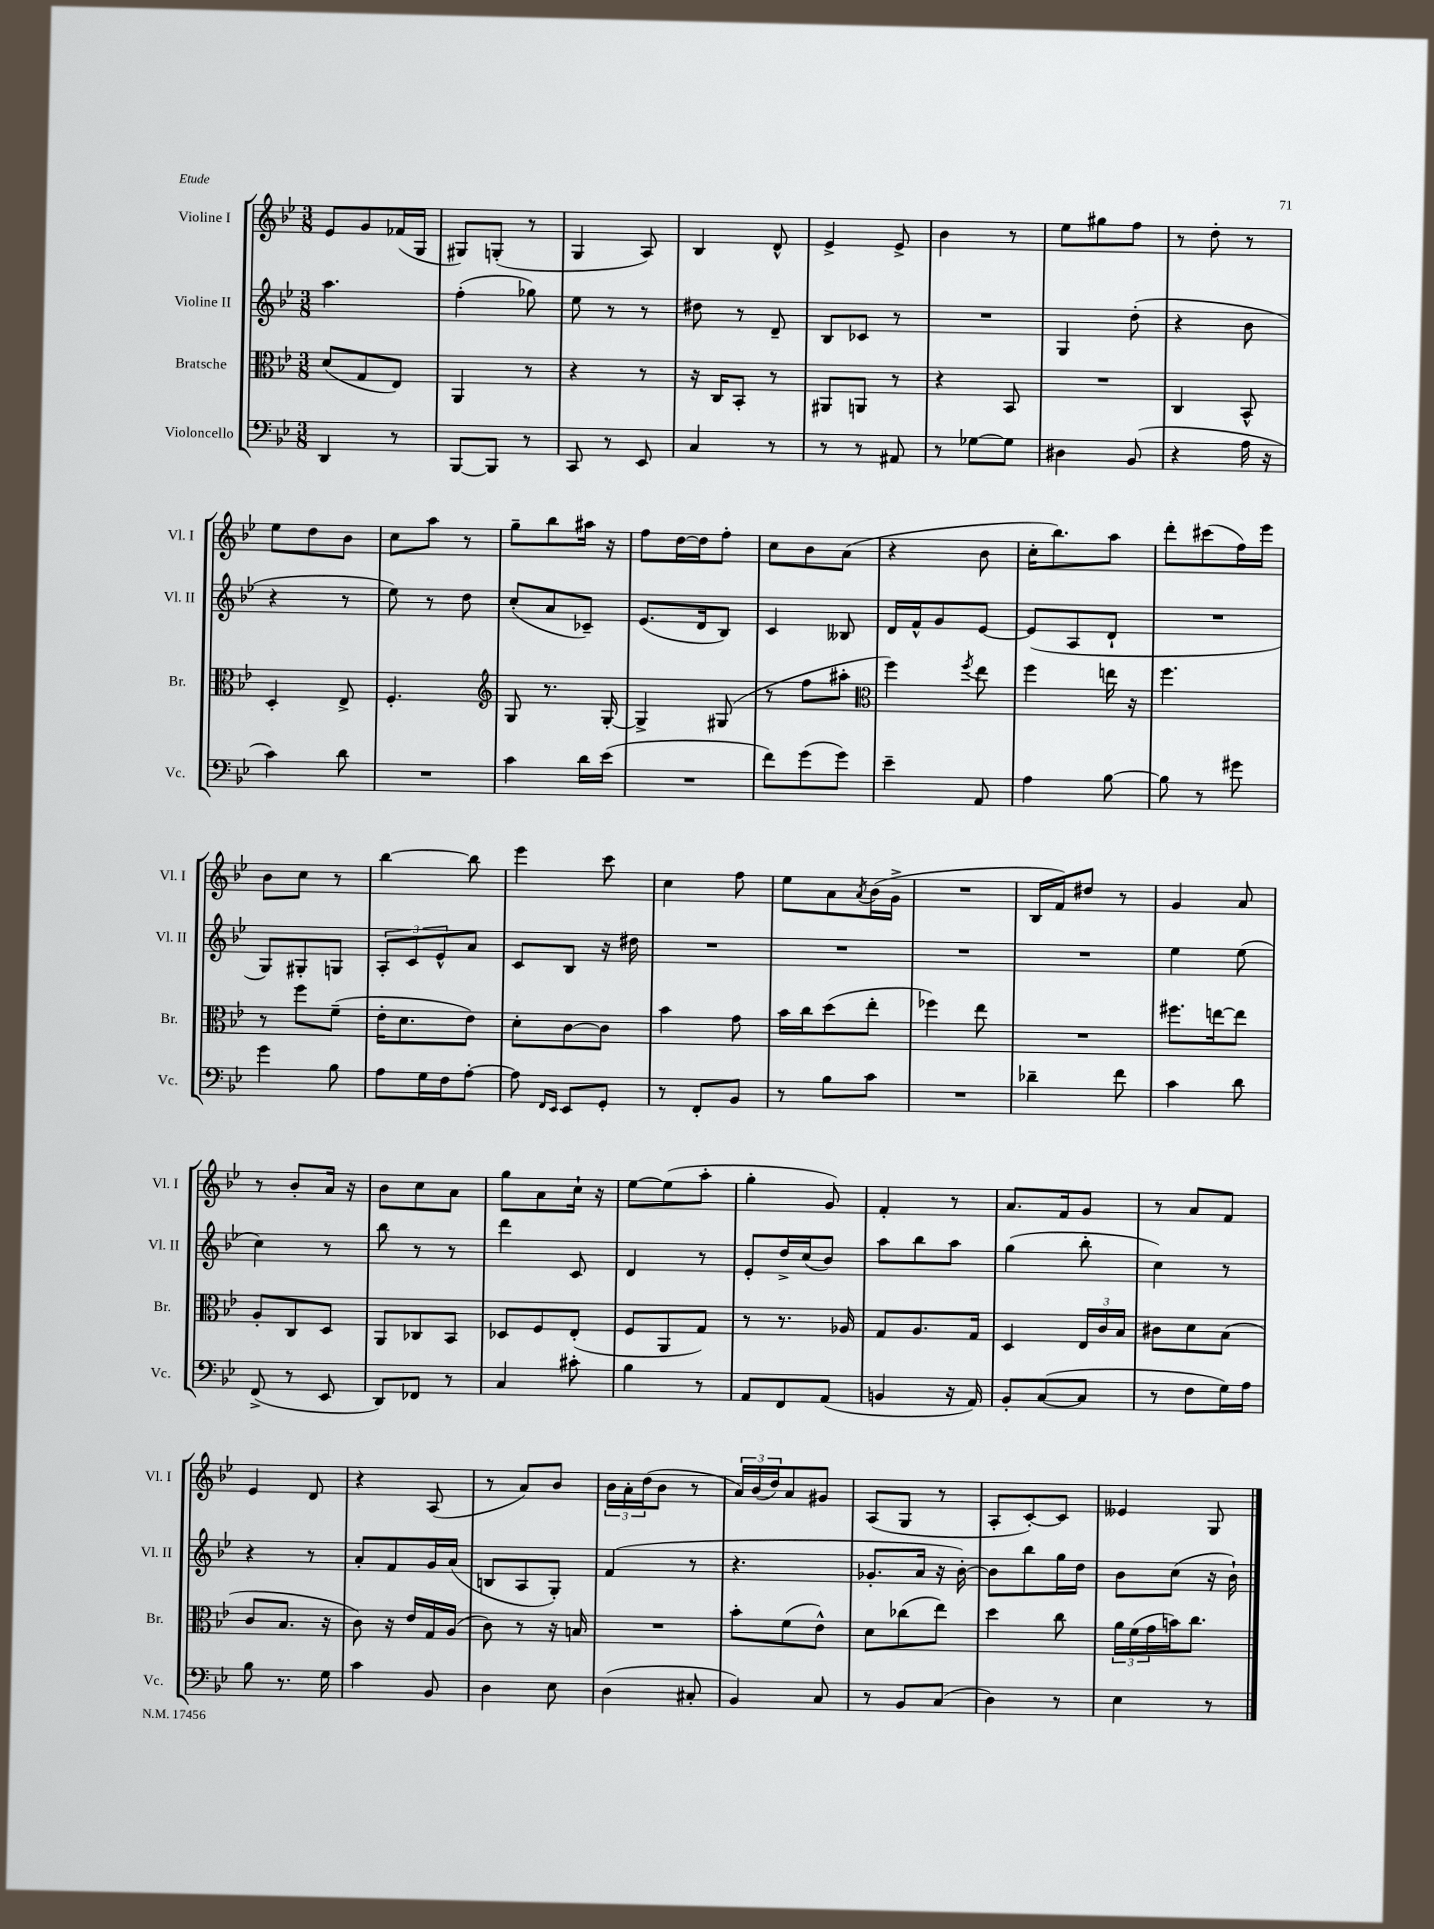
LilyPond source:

<<
\new StaffGroup <<
\new Staff = "s0" \with { instrumentName = "Violine I" shortInstrumentName = "Vl. I" } {
    \clef treble \key bes \major \numericTimeSignature \time 3/8
    ees'8 g'8 fes'16( g16 |
    gis8) g8-.( r8 |
    g4 a8) |
    bes4 d'8-^ |
    ees'4-> ees'8-> |
    bes'4 r8 |
    ees''8 gis''8 f''8 |
    r8 d''8-. r8 |
    ees''8 d''8 bes'8 |
    c''8 a''8 r8 |
    g''8-- bes''8 ais''16 r16 |
    f''8 d''16~ d''16 f''8-. |
    c''8 bes'8 a'8( |
    r4 bes'8 |
    c''16-. bes''8.) a''8 |
    d'''8-. cis'''8( f''16) ees'''16 |
    bes'8 c''8 r8 |
    bes''4~ bes''8 |
    ees'''4 c'''8 |
    c''4 f''8 |
    ees''8 a'8 \acciaccatura { a'8 } bes'16( g'16-> |
    R4. |
    bes16 f'16) dis''8 r8 |
    g'4 a'8 |
    r8 bes'8-. a'16 r16 |
    bes'8 c''8 a'8 |
    g''8 a'8 c''16-! r16 |
    ees''8~ ees''8( a''8-. |
    g''4-. g'8) |
    f'4-. r8 |
    a'8. f'16 g'8 |
    r8 a'8 f'8 |
    ees'4 d'8 |
    r4 a8( |
    r8 a'8) bes'8 |
    \tuplet 3/2 { bes'16 a'16-. d''16( } bes'8 r8 |
    \tuplet 3/2 { a'16) bes'16( d''16) } a'8 gis'8 |
    a8( g8 r8 |
    a8-. c'8~-.) c'8 |
    eeses'4 g8 \bar "|." |
}
\new Staff = "s1" \with { instrumentName = "Violine II" shortInstrumentName = "Vl. II" } {
    \clef treble \key bes \major \numericTimeSignature \time 3/8
    a''4. |
    f''4-.( ges''8) |
    ees''8 r8 r8 |
    dis''8 r8 d'8-- |
    bes8 ces'8 r8 |
    R4. |
    g4 d''8-.( |
    r4 bes'8 |
    r4 r8 |
    ees''8) r8 d''8 |
    c''8-.( a'8 ces'8--) |
    ees'8.( d'16 bes8) |
    c'4 beses8 |
    d'16 f'16-^ g'8 ees'8~ |
    ees'8( a8 d'8-! |
    R4. |
    g8) gis8-. g8 |
    \tuplet 3/2 { a8-. c'8 ees'8-^ } a'8 |
    c'8 bes8 r16 dis''16 |
    R4. |
    R4. |
    R4. |
    R4. |
    ees''4 ees''8( |
    c''4) r8 |
    bes''8 r8 r8 |
    d'''4 c'8 |
    d'4 r8 |
    ees'8-. d''16-> c''16( bes'8) |
    a''8 bes''8 a''8 |
    g''4( bes''8-. |
    c''4) r8 |
    r4 r8 |
    a'8-. f'8 g'16 a'16( |
    b8 a8 g8-.) |
    f'4( r8 |
    r4. |
    ges'8.-. a'16 r16 bes'16~-.) |
    bes'8 bes''8 g''16 d''16 |
    bes'8 c''8( r16 bes'16-!) \bar "|." |
}
\new Staff = "s2" \with { instrumentName = "Bratsche" shortInstrumentName = "Br." } {
    \clef alto \key bes \major \numericTimeSignature \time 3/8
    d'8( g8 ees8) |
    a,4 r8 |
    r4 r8 |
    r16 c16 bes,8-. r8 |
    ais,8 a,8 r8 |
    r4 bes,8 |
    R4. |
    c4 bes,8-^ |
    d4-. ees8-> |
    f4.-. |
    \clef treble g8 r8. g16~-. |
    g4-> gis8( |
    r8 f''8 ais''8-. |
    \clef alto f''4) \acciaccatura { f''8 } ees''8 |
    f''4 e''16 r16 |
    f''4. |
    r8 f''8 f'8--( |
    ees'16-. d'8. ees'8) |
    d'8-. c'8~ c'8 |
    bes'4 g'8 |
    bes'16 c''16 d''8( ees''8-. |
    fes''4) ees''8 |
    R4. |
    fis''8. e''16~ e''8 |
    a8-. c8 d8 |
    a,8 ces8 bes,8 |
    des8 f8 ees8-.( |
    f8 a,8 g8) |
    r8 r8. aes16 |
    g8 a8. g16 |
    d4 \tuplet 3/2 { ees16 c'16 bes16 } |
    cis'8 d'8 bes8( |
    c'8 bes8. r16 |
    c'8) r16 ees'16 g16 a16( |
    c'8) r8 r16 b16 |
    R4. |
    bes'8-. f'8( ees'8-^) |
    d'8 ces''8( ees''8) |
    d''4 c''8 |
    \tuplet 3/2 { a'16 f'16( g'16 } b'16) c''8. \bar "|." |
}
\new Staff = "s3" \with { instrumentName = "Violoncello" shortInstrumentName = "Vc." } {
    \clef bass \key bes \major \numericTimeSignature \time 3/8
    d,4 r8 |
    bes,,8~ bes,,8 r8 |
    c,8 r8 ees,8 |
    c4 r8 |
    r8 r8 ais,8 |
    r8 ges8~ ges8 |
    dis4 bes,8( |
    r4 a16 r16 |
    c'4) d'8 |
    R4. |
    c'4 d'16 ees'16( |
    R4. |
    f'8) g'8( g'8) |
    ees'4-- a,8 |
    a4 bes8~ |
    bes8 r8 gis'8 |
    g'4 bes8 |
    a8 g16 f16 a8~-. |
    a8 \grace { f,16 ees,16 } ees,8 g,8-. |
    r8 f,8-. bes,8 |
    r8 bes8 c'8 |
    R4. |
    des'4-- f'8 |
    c'4 d'8 |
    f,8->( r8 ees,8 |
    d,8) fes,8 r8 |
    c4 cis'8-. |
    bes4 r8 |
    a,8 f,8 a,8( |
    b,4 r16 a,16) |
    bes,8-. c8~( c8 |
    r8 f8 g16) a16 |
    bes8 r8. g16 |
    c'4 bes,8 |
    d4 ees8 |
    d4( cis8-. |
    bes,4) c8 |
    r8 bes,8 c8( |
    d4) r8 |
    ees4 r8 \bar "|." |
}
>>
>>
\layout { \context { \Score \remove "Bar_number_engraver" } }
